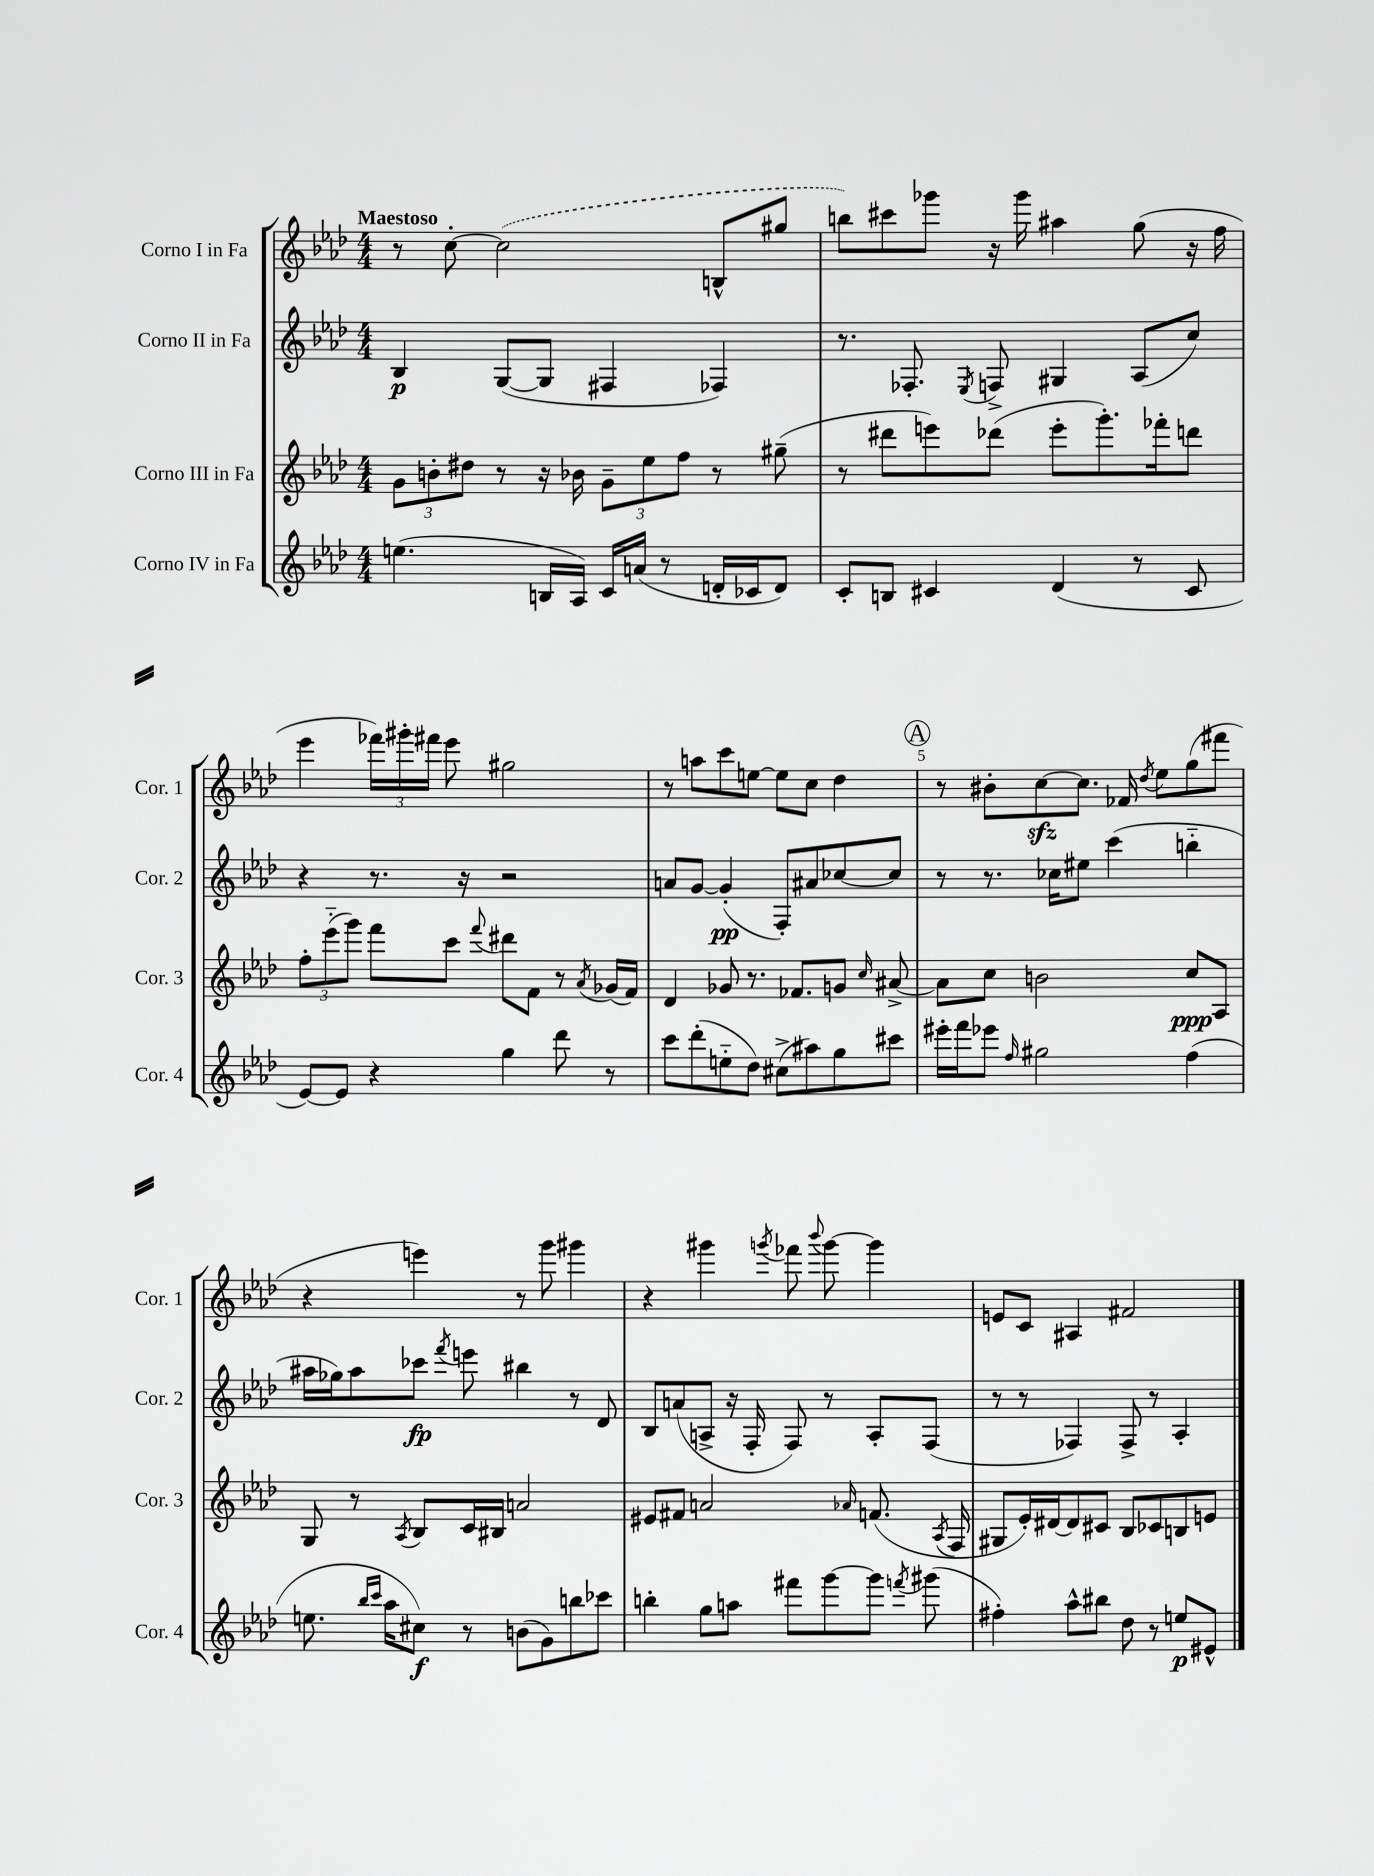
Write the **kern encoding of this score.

**kern	**kern	**kern	**kern
*staff4	*staff3	*staff2	*staff1
*clefG2	*clefG2	*clefG2	*clefG2
*k[b-e-a-d-]	*k[b-e-a-d-]	*k[b-e-a-d-]	*k[b-e-a-d-]
*M4/4	*M4/4	*M4/4	*M4/4
(4.ee	12g	4B-	8r
.	12b'	.	.
.	.	.	[8cc'
.	12dd#	.	.
.	8r	([8G	(2cc]
16B	16r	8G]	.
16A-)	16b-	.	.
16c	12g~	4F#	.
(16a	.	.	.
.	12ee-	.	.
8r	.	.	.
.	12ff	.	.
16d'	8r	4F-)	8B^^
16c-	.	.	.
8d)	(8gg#~	.	8gg#
=	=	=	=
8c'	8r	8.r	8bb)
8B	8ddd#	.	8ccc#
.	.	8.F-'	.
4c#	8eee)	.	8ggg-
.	.	8qE-	.
.	(8ddd-	8F^	16r
.	.	.	16ggg-
(4d-	8eee'	4G#	4aa#
.	8.ggg')	.	.
8r	.	(8A-	(8gg
.	16fff-'	.	.
8c#	8ddd	8cc)	16r
.	.	.	16ff
=	=	=	=
[8e-)	12ff'	4r	4eee-
.	(12eee-'~	.	.
8e-]	.	.	.
.	12ggg)	.	.
4r	8fff	8.r	24fff-)
.	.	.	24ggg#'
.	.	.	24fff#
.	8ccc	.	8eee-
.	.	16r	.
.	8qqfff	.	.
4gg	8ddd#	2r	2gg#
.	8f	.	.
8ddd-	8r	.	.
.	8qa-	.	.
8r	(16g-	.	.
.	16f)	.	.
=	=	=	=
8ccc	4d-	8a	8r
(8ddd-'	.	[8g	8aa
8ee'~	8g-	(4g']	8ccc
8dd-)	8.r	.	[8ee
(8cc#^	.	8F')	8ee]
.	8.f-	.	.
8aa#)	.	8a#	8cc
8gg	8g	[8cc-	4dd-
.	16qqcc	.	.
8ccc#	[8a#^	8cc-]	.
=	=	=	=
16eee#'	8a#]	8r	8r
16fff	.	.	.
8eee-	8cc	8.r	8b#'
16qqff	.	.	.
2gg#	2b	.	[8cc
.	.	16cc-	.
.	.	8ee#	8.cc]
.	.	(4ccc	.
.	.	.	16f-
.	.	.	8qdd-
.	.	.	8ee-
(4ff	8cc	4bb'~	(8gg
.	8A-	.	8fff#
=	=	=	=
8.ee	8G	16aa#	4r
.	.	16gg-)	.
.	8r	8aa#	.
16qqbb-	.	.	.
16qqccc	.	.	.
16aa-	.	.	.
.	8qA-	.	.
8cc#)	8B-	8ccc-	4eee)
.	.	8qfff	.
8r	16c	8eee	.
.	16B#	.	.
(8b	2a	4bb#	8r
8g)	.	.	8ggg
8bb	.	8r	4ggg#
8ccc-	.	8d-	.
=	=	=	=
4bb'	8e#	8B-	4r
.	8f#	(8a	.
8gg	2a	8A^	4ggg#
8aa	.	16r	.
.	.	16F'	.
.	.	.	8qggg
8fff#	.	8F)	8fff-
.	.	.	8qqbbb-
[8ggg	.	8r	[8ggg
.	16qqa-	.	.
8ggg]	(8.f	8A'	4ggg]
8qfff	.	.	.
(8ggg#	.	(8F	.
.	8qA-	.	.
.	16F	.	.
=	=	=	=
4ff#')	8G#	8r	8e
.	16e-')	8r	8c
.	[16d#	.	.
8aa-^^	8d#]	4F-)	4A#
8bb#	8c#	.	.
8dd-	8B-	8F-^	2f#
8r	8c-	8r	.
8ee	8B	4A-'	.
8e#^^	8e	.	.
==	==	==	==
*-	*-	*-	*-
